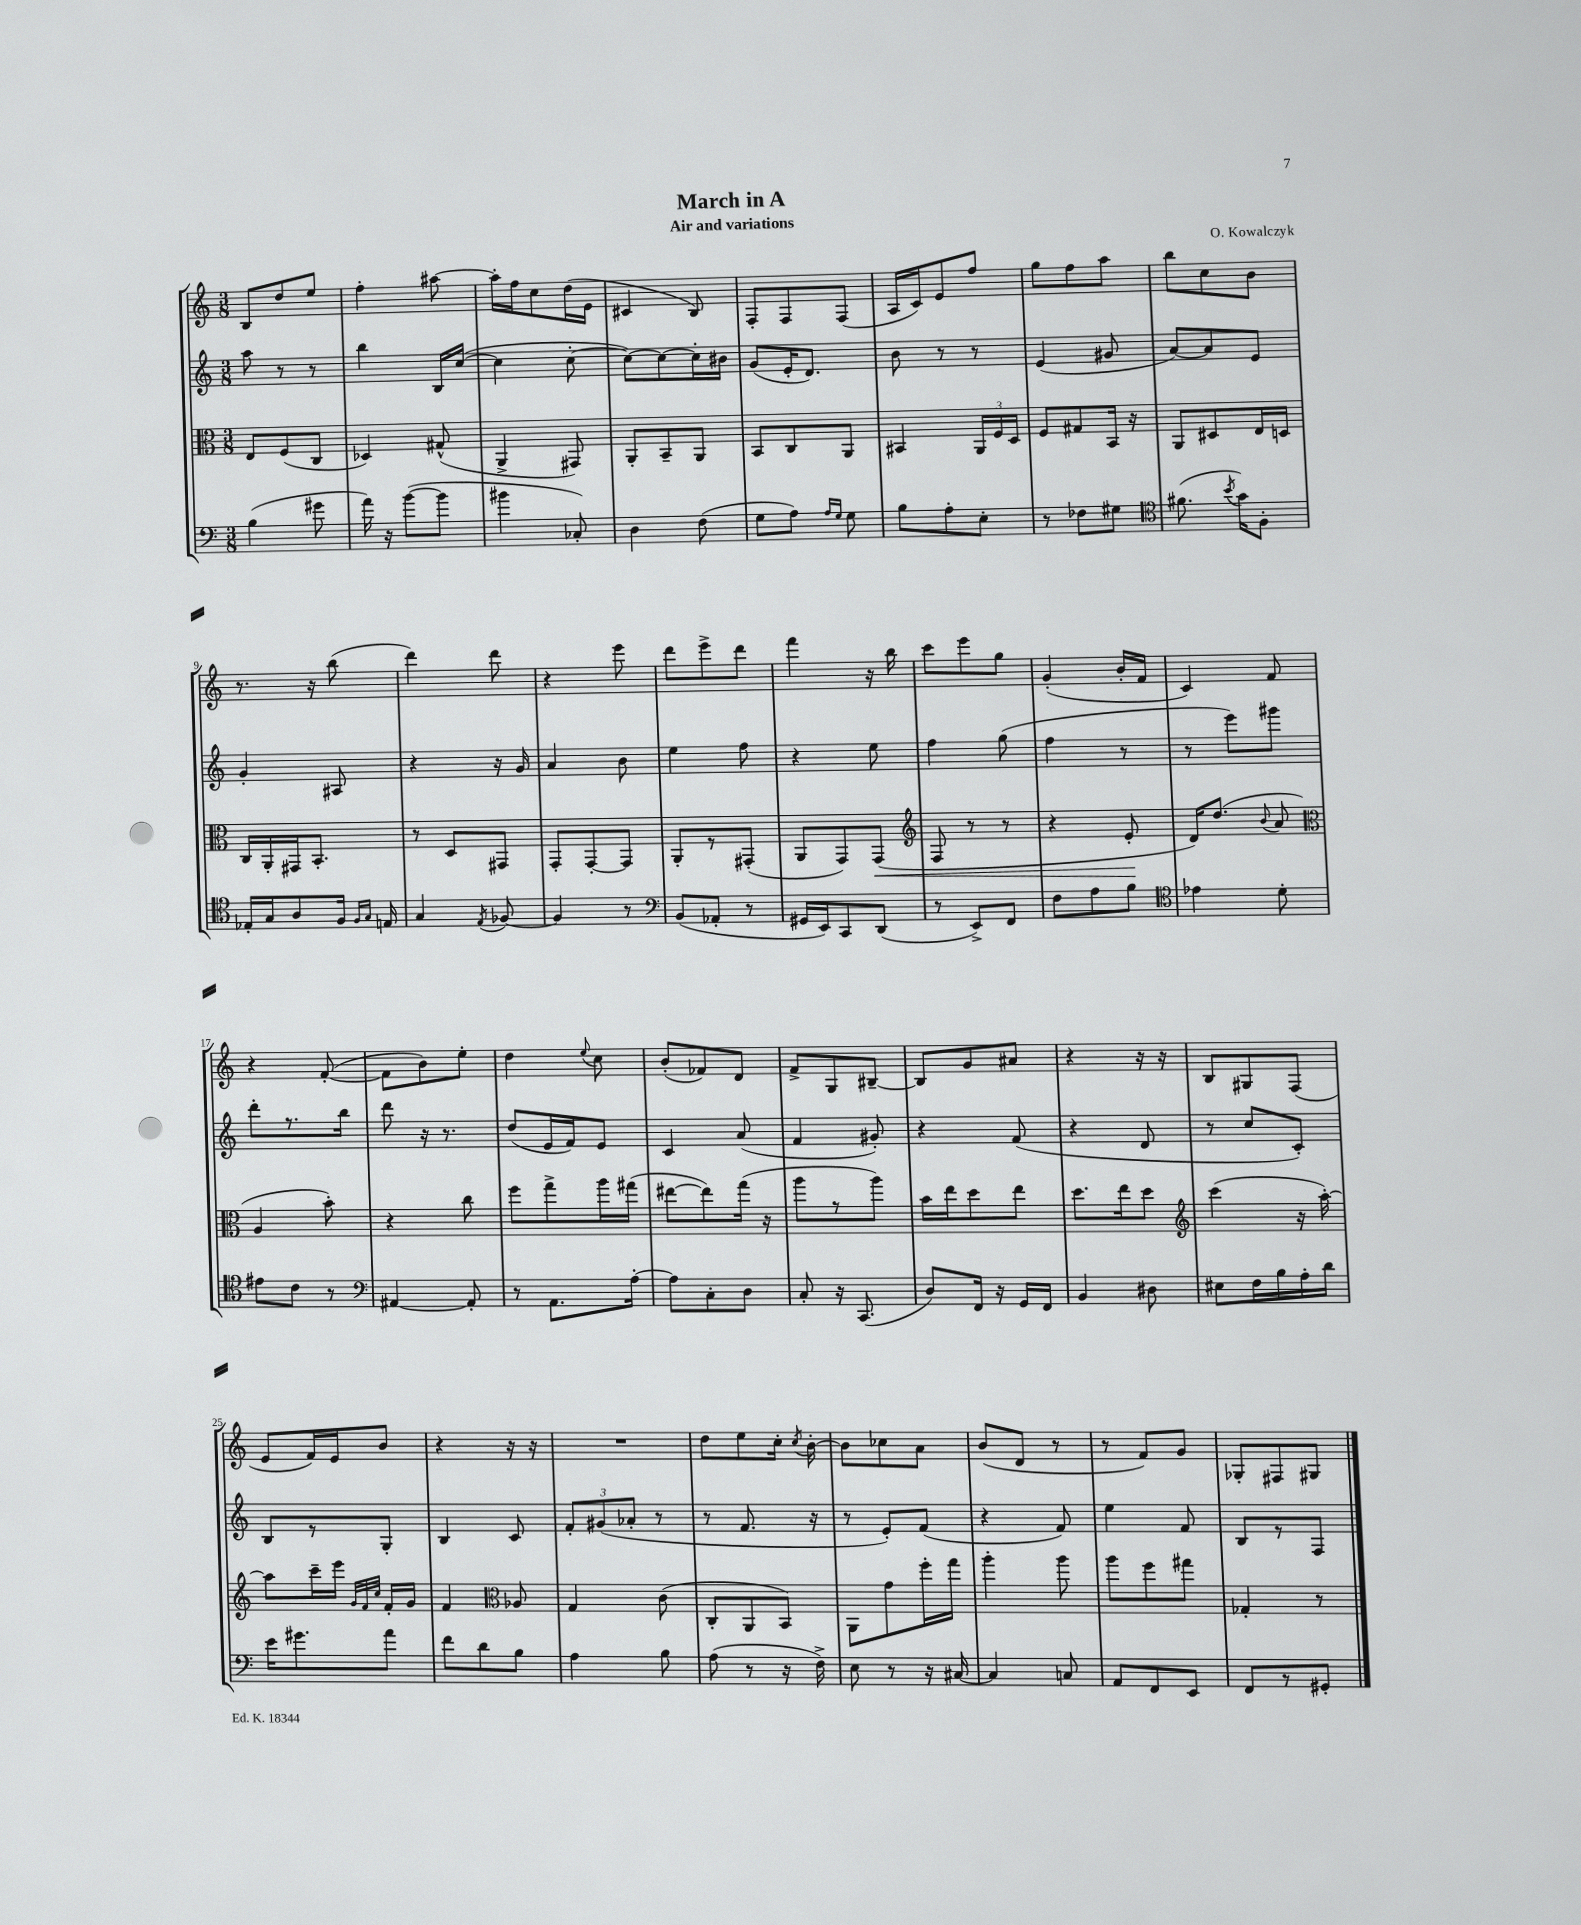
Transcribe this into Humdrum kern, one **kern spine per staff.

**kern	**kern	**kern	**kern
*staff4	*staff3	*staff2	*staff1
*clefF4	*clefC3	*clefG2	*clefG2
*k[]	*k[]	*k[]	*k[]
*M3/8	*M3/8	*M3/8	*M3/8
(4B	8E	8aa	8B
.	(8F	8r	8dd
8g#	8C	8r	8ee
=	=	=	=
16a)	4D-)	4bb	4ff'
16r	.	.	.
([8b	.	.	.
8b]	(8G#^^	16B	[8aa#
.	.	([16cc	.
=	=	=	=
4b#	4AA^	4cc]	16aa#']
.	.	.	16ff
.	.	.	8cc
8C-')	8GG#)	[8cc'	(16dd
.	.	.	16e
=	=	=	=
4D	8AA'	8cc_)	4c#
.	8BB~	8cc_	.
(8F	8AA	16cc']	8B)
.	.	16b#	.
=	=	=	=
8G	8BB	(8g	8F'
8A)	8C	16e'	8F
.	.	8.d)	.
16qqA	.	.	.
16qqG	.	.	.
8G	8AA	.	(8F
=	=	=	=
8B	4BB#	8b	16A
.	.	.	16c)
8A'	.	8r	8e
8E'	24AA	8r	8ff
.	24F	.	.
.	24D	.	.
=	=	=	=
8r	8F	(4e	8gg
8F-	8G#	.	8ff
8G#	16BB	8g#	8aa
.	16r	.	.
=	=	=	=
*clefC4	*	*	*
(8.f#	8AA	[8a)	8bb
.	8D#	8a]	8cc
8qb	.	.	.
16g)	.	.	.
8F'	16E	8e	8b
.	16D	.	.
=	=	=	=
16E-'	16C	4g'	8.r
16G	16AA'	.	.
8A	16GG#	.	.
.	8.BB'	.	16r
16F	.	8A#	(8bb
16qqF	.	.	.
16qqG	.	.	.
16E	.	.	.
=	=	=	=
4G	8r	4r	4ddd)
.	8D	.	.
8qE	.	.	.
[8F-	8GG#	16r	8ddd
.	.	16g	.
=	=	=	=
4F-]	8GG'	4a	4r
.	[8GG'	.	.
8r	8GG]	8b	8eee
=	=	=	=
*clefF4	*	*	*
(8BB	8AA'	4ee	8ddd
8AA-'	8r	.	8eee^
8r	(8GG#'	8ff	8ddd
=	=	=	=
16GG#	8AA	4r	4fff
16EE)	.	.	.
8CC	8GG)	.	.
(8DD	(8GG	8ee	16r
.	.	.	16bb
=	=	=	=
*	*clefG2	*	*
8r	8F	4ff	8ccc
8EE^)	8r	.	8eee
8FF	8r	(8gg	8gg
=	=	=	=
8F	4r	4ff	(4g'
8A	.	.	.
8B	8e'	8r	16b'
.	.	.	16f
=	=	=	=
*clefC4	*	*	*
4e-	16d)	8r	4c)
.	(8.dd	.	.
.	.	8eee)	.
.	8qqb	.	.
8d'	8a	8ggg#	8f
=	=	=	=
*	*clefC3	*	*
8e#	4A	8ddd'	4r
8c	.	8.r	.
8r	8b')	.	([8f'
.	.	16bb	.
=	=	=	=
*clefF4	*	*	*
[4AA#	4r	8ddd	8f]
.	.	16r	8b)
.	.	8.r	.
8AA#']	8cc	.	8ee'
=	=	=	=
8r	8ff	(8dd	4dd
8.AA	8gg^	16e	.
.	.	16f)	.
.	.	.	8qqee
.	16aa	8e	8cc
[16A'	(16gg#	.	.
=	=	=	=
8A]	[8ee#	4c	(8b'
8C'	8ee#])	.	8f-)
8D	(16gg	(8a	8d
.	16r	.	.
=	=	=	=
8C'	8aa	4f	8f^
16r	8r	.	8G
(8.CC	.	.	.
.	8aa)	8g#')	[8B#~
=	=	=	=
8D)	16b	4r	8B#]
.	16ee	.	.
16FF	8dd	.	8g
16r	.	.	.
16GG	8ee	(8f	8a#
16FF	.	.	.
=	=	=	=
4BB	8.dd	4r	4r
.	16ee	.	.
8D#	8dd	8d	16r
.	.	.	16r
=	=	=	=
*	*clefG2	*	*
8E#	(4ccc	8r	8B
16F	.	8cc	8G#
16B	.	.	.
16A'	16r	8c')	(8F
16d	[16aa')	.	.
=	=	=	=
16e	8aa]	8B	8e
8.g#	.	.	.
.	16ccc~	8r	16f)
.	16eee	.	16e
.	32qqg	.	.
.	32qqf	.	.
.	32qqcc	.	.
8a	16f'	8G'	8b
.	16g	.	.
=	=	=	=
8f	4f	4B	4r
8d	.	.	.
*	*clefC3	*	*
8B	8A-	8c	16r
.	.	.	16r
=	=	=	=
4A	4G	12f'	4.r
.	.	(12g#	.
.	.	12a-'	.
8B	(8c	8r	.
=	=	=	=
(8A	8C'	8r	8dd
8r	8AA	8.f	8ee
16r	8BB)	.	16cc'
.	.	.	8qcc
16F^)	.	16r	[16b'
=	=	=	=
8E	8AA	8r	8b]
8r	8g	8e')	8cc-
16r	16ff'	(8f	8a
[16C#	16gg	.	.
=	=	=	=
4C#]	4aa'	4r	(8b
.	.	.	8d
8C	8aa	8f)	8r
=	=	=	=
8AA	8aa	4ee	8r
8FF	8ff	.	8f)
8EE	8gg#	8f	8g
=	=	=	=
8FF	4G-'	8B	8G-'
8r	.	8r	8F#
8GG#'	8r	8F	8G#
==	==	==	==
*-	*-	*-	*-
